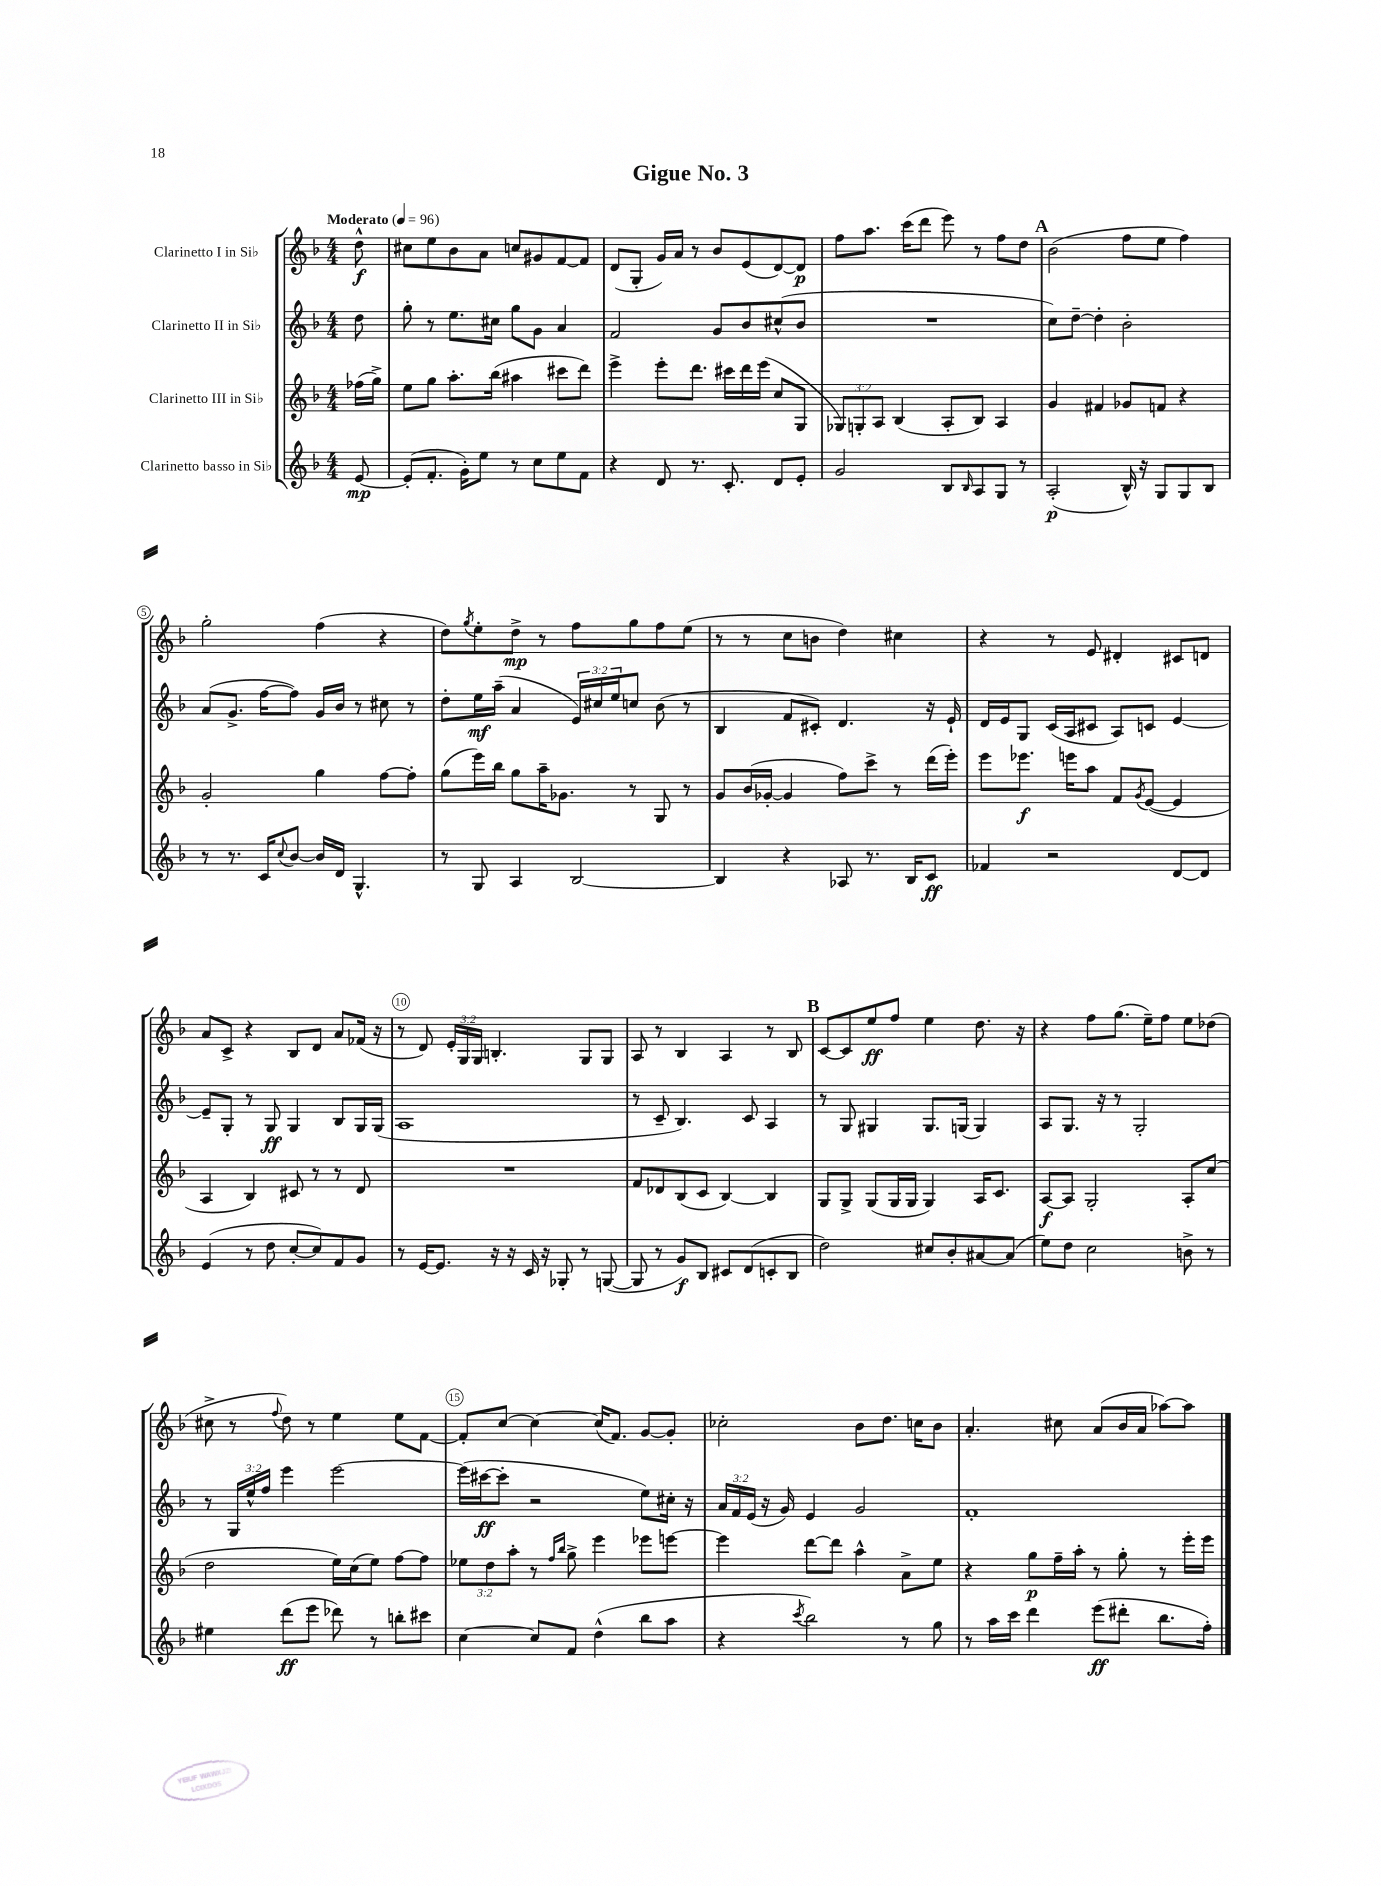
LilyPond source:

\header { title = "Gigue No. 3" }
<<
\new StaffGroup <<
\new Staff = "s0" \with { instrumentName = "Clarinetto I in Sib" } {
    \clef treble \key f \major \numericTimeSignature \time 4/4 \override Staff.TupletNumber.text = #tuplet-number::calc-fraction-text \partial 8 \tempo "Moderato" 4 = 96
    d''8-^\f |
    cis''8 e''8 bes'8 a'8 c''8 gis'8 f'8~ f'8 |
    d'8( g8-. g'16) a'16 r8 bes'8 e'8( d'8~) d'8\p |
    f''8 a''8. c'''16( d'''8 e'''8) r8 f''8 d''8 |
    \mark \markup { \bold "A" } bes'2( f''8 e''8 f''4) |
    g''2-. f''4( r4 |
    d''8) \acciaccatura { g''8 } e''8-. d''8->\mp r8 f''8 g''8 f''8 e''8( |
    r8 r8 c''8 b'8 d''4) cis''4 |
    r4 r8 e'8 dis'4-. cis'8 d'8 |
    a'8 c'8-> r4 bes8 d'8 a'8 fes'16( r16 |
    r8 d'8) \tuplet 3/2 { e'16-. g16 g16 } b4.-. g8 g8 |
    a8 r8 bes4 a4 r8 bes8 |
    \mark \markup { \bold "B" } c'8~ c'8 e''8\ff f''8 e''4 d''8. r16 |
    r4 f''8 g''8.( e''16--) f''8 e''8 des''8( |
    cis''8-> r8 \appoggiatura { f''8 } d''8) r8 e''4 e''8 f'8~ |
    f'8-. c''8~ c''4~ c''16( f'8.) g'8~ g'8-. |
    ces''2-. bes'8 d''8. c''16 bes'8 |
    a'4.-. cis''8 a'8( bes'16 a'16 aes''8~) aes''8 \bar "|." |
}
\new Staff = "s1" \with { instrumentName = "Clarinetto II in Sib" } {
    \clef treble \key f \major \numericTimeSignature \time 4/4 \override Staff.TupletNumber.text = #tuplet-number::calc-fraction-text \partial 8
    d''8 |
    g''8-. r8 e''8. cis''16 g''8 g'8 a'4 |
    f'2 g'8 bes'8 cis''8-^( bes'8 |
    R1 |
    \mark \markup { \bold "A" } c''8) d''8~-- d''4-. bes'2-. |
    a'8( g'8.-> f''16~ f''8) g'16 bes'16 r8 cis''8 r8 |
    d''8-. e''16\mf a''16--( a'4 \tuplet 3/2 { e'16) cis''16 e''16 } c''8 bes'8( r8 |
    bes4 f'8 cis'8-.) d'4. r16 e'16-! |
    d'16 e'16 g8 c'16( a16 cis'8 a8) c'8 e'4~ |
    e'8-- g8-. r8 g8\ff g4 bes8 g16 g16( |
    a1 |
    r8 c'8-- bes4.) c'8 a4 |
    \mark \markup { \bold "B" } r8 g8 gis4 gis8. g16( g4) |
    a8 g8. r16 r8 g2-. |
    r8 \tuplet 3/2 { g16 e''16-^ f''16 } e'''4 e'''2~ |
    e'''16( cis'''16~\ff cis'''8-. r2 e''8) cis''16-. r16 |
    \tuplet 3/2 { a'16 f'16 e'16( } r16 g'16) e'4 g'2 |
    f'1-. \bar "|." |
}
\new Staff = "s2" \with { instrumentName = "Clarinetto III in Sib" } {
    \clef treble \key f \major \numericTimeSignature \time 4/4 \override Staff.TupletNumber.text = #tuplet-number::calc-fraction-text \partial 8
    fes''16( g''16->) |
    e''8 g''8 a''8.-. bes''16( ais''4 cis'''8 d'''8) |
    e'''4-> e'''8-. d'''8. cis'''16 d'''16 e'''16( c''8 g8 |
    \tuplet 3/2 { ges8) g8-. a8 } bes4( a8-. bes8) a4 |
    \mark \markup { \bold "A" } g'4 fis'4 ges'8 f'8 r4 |
    g'2-. g''4 f''8~ f''8-. |
    g''8( e'''16) bes''16 g''8 a''16-- ges'8. r8 g8 r8 |
    g'8 bes'16( ges'16~-. ges'4 f''8) c'''8-> r8 d'''16( e'''16-.) |
    e'''8 ees'''8.\f e'''16 a''8 f'8 \acciaccatura { g'8 } e'8~( e'4 |
    a4 bes4) cis'8 r8 r8 d'8 |
    R1 |
    f'8 des'8 bes8( c'8 bes4~) bes4 |
    \mark \markup { \bold "B" } g8 g8-> g8( g16 g16 g4) a16 c'8. |
    a8~\f a8 g2-. a8-. c''8( |
    d''2 e''16) c''16( e''8) f''8~ f''8 |
    \tuplet 3/2 { ees''8 d''8 a''8-. } r8 \grace { f''16 bes''16 } g''8-> e'''4 ees'''8 e'''8~ |
    e'''4 d'''8~ d'''8 a''4-^ a'8-> e''8 |
    r4 g''8\p f''16-- a''16-. r8 g''8-. r8 e'''16-. e'''16 \bar "|." |
}
\new Staff = "s3" \with { instrumentName = "Clarinetto basso in Sib" } {
    \clef treble \key f \major \numericTimeSignature \time 4/4 \partial 8
    e'8~\mp |
    e'8-.( f'8.-. g'16-.) e''8 r8 c''8 e''8 f'8 |
    r4 d'8 r8. c'8.-. d'8 e'8-. |
    g'2 bes8 \grace { bes16 } a8 g8 r8 |
    \mark \markup { \bold "A" } a2-.\p( bes16-^) r16 g8 g8 bes8 |
    r8 r8. c'16 \appoggiatura { c''8 } bes'8~ bes'16 d'16 g4.-^ |
    r8 g8 a4 bes2~ |
    bes4 r4 aes8 r8. bes16 c'8\ff |
    fes'4 r2 d'8~ d'8 |
    e'4( r8 d''8 c''8~-. c''8) f'8 g'8 |
    r8 e'16~ e'8. r16 r16 c'16 r16 ges8-. r8 g8~( |
    g8 r8 g'8\f) bes8 cis'8 d'8( c'8-. bes8 |
    \mark \markup { \bold "B" } d''2) cis''8 bes'8-. ais'8~ ais'8( |
    e''8) d''8 c''2 b'8-> r8 |
    eis''4 d'''8\ff( e'''8 des'''8) r8 b''8-. cis'''8 |
    c''4~ c''8 f'8 d''4-^( bes''8 a''8 |
    r4 \acciaccatura { c'''8 } bes''2) r8 g''8 |
    r8 a''16 c'''16 d'''4 e'''8\ff( dis'''8-. bes''8. f''16-.) \bar "|." |
}
>>
>>
\layout { \context { \Score \override BarNumber.break-visibility = ##(#f #t #t) barNumberVisibility = #(every-nth-bar-number-visible 5) \override BarNumber.stencil = #(make-stencil-circler 0.1 0.3 ly:text-interface::print) } }
